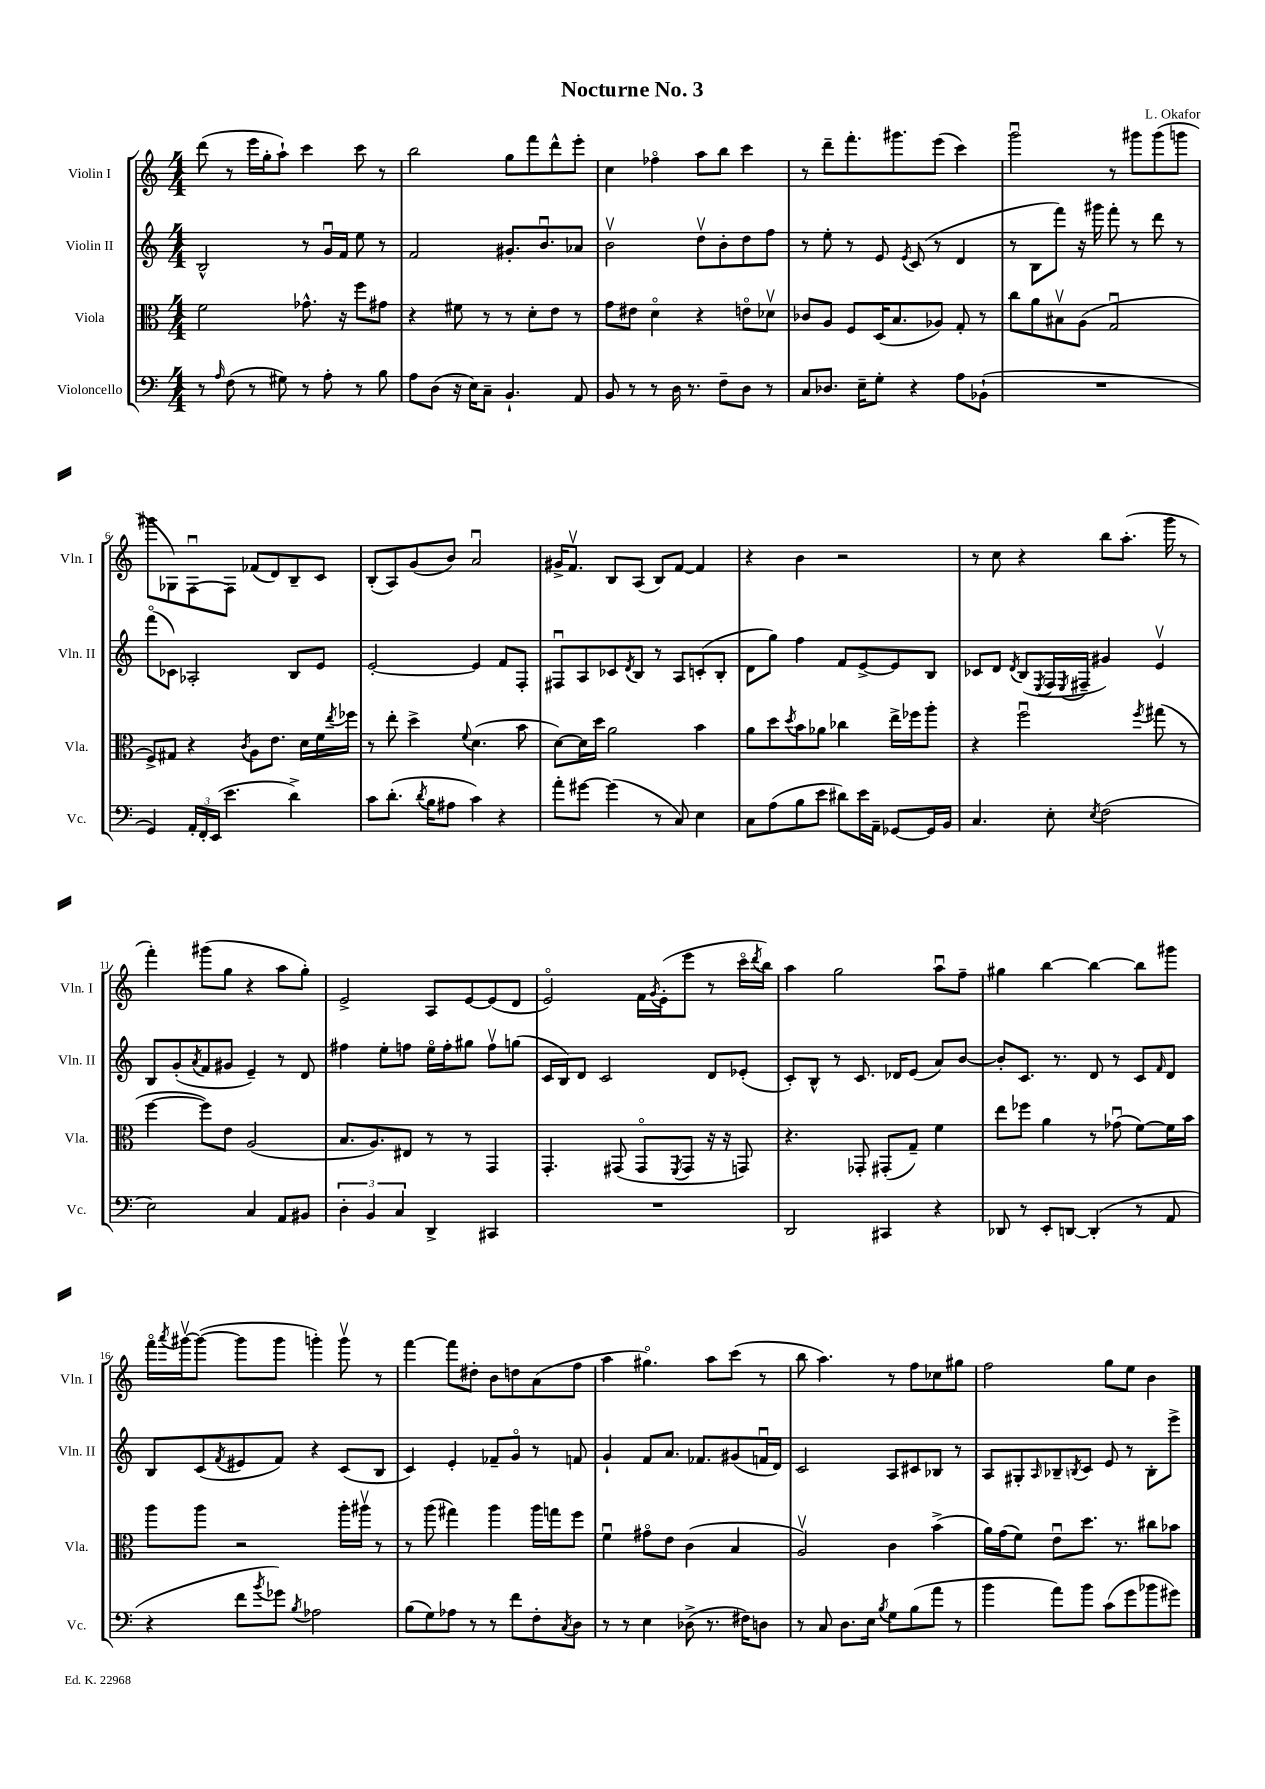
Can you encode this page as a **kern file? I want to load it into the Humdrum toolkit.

**kern	**kern	**kern	**kern
*staff4	*staff3	*staff2	*staff1
*clefF4	*clefC3	*clefG2	*clefG2
*k[]	*k[]	*k[]	*k[]
*M4/4	*M4/4	*M4/4	*M4/4
8r	2f	2B^^	(8ddd
16qqA	.	.	.
(8F	.	.	8r
8r	.	.	16eee
.	.	.	16gg'
8G#)	.	.	8aa`)
8r	8.g-^^	8r	4ccc
8A'	.	16gu	.
.	16r	16f	.
8r	8ff	8ee	8ccc
8B	8g#	8r	8r
=	=	=	=
8A	4r	2f	2bb
(8D	.	.	.
16r	8f#	.	.
16E)	.	.	.
8C~	8r	.	.
4.BB`	8r	8.g#'	8gg
.	8d'	.	8fff
.	.	8.bu	.
.	8e	.	8ddd^^
8AA	8r	8a-	8eee'
=	=	=	=
8BB	8g	2bv	4cc
8r	8e#	.	.
8r	4do	.	4ff-o
16D	.	.	.
8.r	.	.	.
.	4r	8ddv	8aa
8F~	.	8b'	8bb
8D	8eo	8dd	4ccc
8r	8d-v	8ff	.
=	=	=	=
8C	8c-	8r	8r
8.D-	8A	8ee'	8ddd~
.	8F	8r	8.fff'
16E~	.	.	.
8G'	(16D	8e	.
.	8.B	.	8.ggg#
.	.	8qe	.
4r	.	(8c	.
.	8A-)	8r	(8eee
8A	8G'	4d	4ccc)
(8BB-`	8r	.	.
=	=	=	=
1r	8cc	8r	2gggu
.	8a	8B	.
.	8B#v	8fff)	.
.	(8A	16r	.
.	.	16ggg#	.
.	2Gu	8fff'	8r
.	.	8r	8ggg#
.	.	8ddd	(8ggg#
.	.	8r	8ggg
=	=	=	=
4GG)	8F^)	(8fffo	8ggg#
.	8G#	8c-)	8G-)
24AA'	4r	2A-'	[8Fu
24FF'	.	.	.
(24EE	.	.	.
4.e	.	.	8F]
.	8qc	.	.
.	8A	.	(8f-
.	8.e	.	8d)
4d^)	.	8B	8B~
.	16d	.	.
.	16f	8e	8c
.	8qee	.	.
.	16ff-	.	.
=	=	=	=
8c	8r	[2e'	(8B'
(8.d'	8ee'	.	8A)
.	4dd^	.	(8g
8qd	.	.	.
16B	.	.	.
8A#	.	.	8b)
.	8qqf	.	.
4c)	(4.d	4e]	2au
4r	.	8f	.
.	8b	8F'	.
=	=	=	=
8a'	[8d)	8F#u	16g#^
.	.	.	8.fv
[8g#	16d]	8A	.
.	16dd	.	.
(4g#]	2a	8c-	8B
.	.	8qd	.
.	.	8B	(8A
8r	.	8r	8B)
8C)	.	8A	[8f
4E	4b	(8c'	4f]
.	.	8B'	.
=	=	=	=
8C	8a	8d	4r
(8A	8dd	8gg)	.
.	8qdd	.	.
8B	8b	4ff	4b
8e	8a-	.	.
8d#)	4cc-	8f	2r
16e	.	[8e^	.
16AA~	.	.	.
[8GG-	16ee^	8e]	.
.	16ff-	.	.
16GG-]	8aa'	8B	.
16BB	.	.	.
=	=	=	=
4.C	4r	8c-	8r
.	.	8d	8cc
.	.	8qd	.
.	2ffu	(8B	4r
.	.	8qE	.
8E'	.	16F	.
.	.	8qE	.
.	.	16F#~	.
8qE	.	.	.
(2F	.	4g#)	8bb
.	.	.	(8.aa'
.	8qff	.	.
.	(8gg#	4ev	.
.	.	.	16ggg
.	8r	.	8r
=	=	=	=
2E)	[4ff	8B	4fff')
.	.	(8g'	.
.	.	8qa	.
.	8ff])	8f	(8ggg#
.	8e	8g#	8gg
4C	(2A	4e~)	4r
8AA	.	8r	8aa
8BB#	.	8d	8gg')
=	=	=	=
6D'	8.B	4ff#	2e^
6BB	.	.	.
.	8.A)	.	.
.	.	8ee'	.
6C	.	.	.
.	8E#	8ff	.
4DD^	8r	16eeo	8A
.	.	16ff'	.
.	8r	8gg#	[8e
4CC#	4GG	8ffv	(8e]
.	.	(8gg	8d
=	=	=	=
1r	4.GG'	16c	2eo)
.	.	16B)	.
.	.	8d	.
.	.	2c	.
.	(8GG#	.	.
.	8GG#o	.	16f
.	.	.	8qg
.	.	.	(16e'
.	8qFF	.	.
.	8GG#	.	8eee
.	16r	8d	8r
.	16r	.	.
.	8GG)	(8e-'	16ccco
.	.	.	8qddd
.	.	.	16bb)
=	=	=	=
2DD	4.r	8c')	4aa
.	.	8B^^	.
.	.	8r	2gg
.	8GG-'	8.c	.
4CC#	(8GG#'	.	.
.	.	16d-	.
.	8G~)	(8e	.
4r	4f	8a)	8aau
.	.	[8b	8ff~
=	=	=	=
8DD-	8ee	8b']	4gg#
8r	8ff-	8.c	.
8EE'	4a	.	[4bb
.	.	8.r	.
[8DD	.	.	.
(4DD']	8r	8d	4bb_
.	(8g-u	8r	.
8r	[8f)	8c	8bb]
.	.	16qqf	.
8AA	16f]	8d	8ggg#
.	16b	.	.
=	=	=	=
4r	8aa	8B	16fffo
.	.	.	8qaaa
.	.	.	[16ggg#v
.	8aa	(8c	(8ggg#_
.	.	8qf	.
8f	2r	8e#	8ggg#]
8qb	.	.	.
8g-)	.	8f)	8ggg#
8qB	.	.	.
2A-	.	4r	4ggg')
.	16aa'	(8c	8gggv
.	16aa#v	.	.
.	8r	8B	8r
=	=	=	=
(8B	8r	4c)	[4fff
8G)	(8aa	.	.
8A-	4gg#)	4e'	8fff]
8r	.	.	8dd#'
8r	4aa	8f-~	8b
8f	.	8go	8dd
8F'	16aa	8r	(8a
.	16gg	.	.
8qC	.	.	.
8D	8ff	8f	8ff
=	=	=	=
8r	4fu	4g`	4aa
8r	.	.	.
4E	8g#o	8f	4.gg#o)
.	8e	8.a	.
(8D-^	(4c	.	.
.	.	8.f-	.
8.r	.	.	8aa
.	4B	(8g#	(8ccc
16F#)	.	.	.
8D	.	16fu	8r
.	.	16d)	.
=	=	=	=
8r	2Av)	2c	8bb
8C	.	.	4.aa)
8.D	.	.	.
16E	.	.	.
8qB	.	.	.
8G	4c	8A	8r
(8B	.	8c#	8ff
8a	(4b^	8B-	8cc-
8r	.	8r	8gg#
=	=	=	=
4b	16a)	8A	2ff
.	(16g	.	.
.	8f)	8G#'	.
.	.	16qqA	.
8a)	8eu	8B-~	.
.	.	8qB	.
8b	8.dd	8c	.
(8c	.	8e	8gg
.	8.r	.	.
8g	.	8r	8ee
8b-	8cc#	8B'	4b
8g#)	8b-	8eee^	.
==	==	==	==
*-	*-	*-	*-
